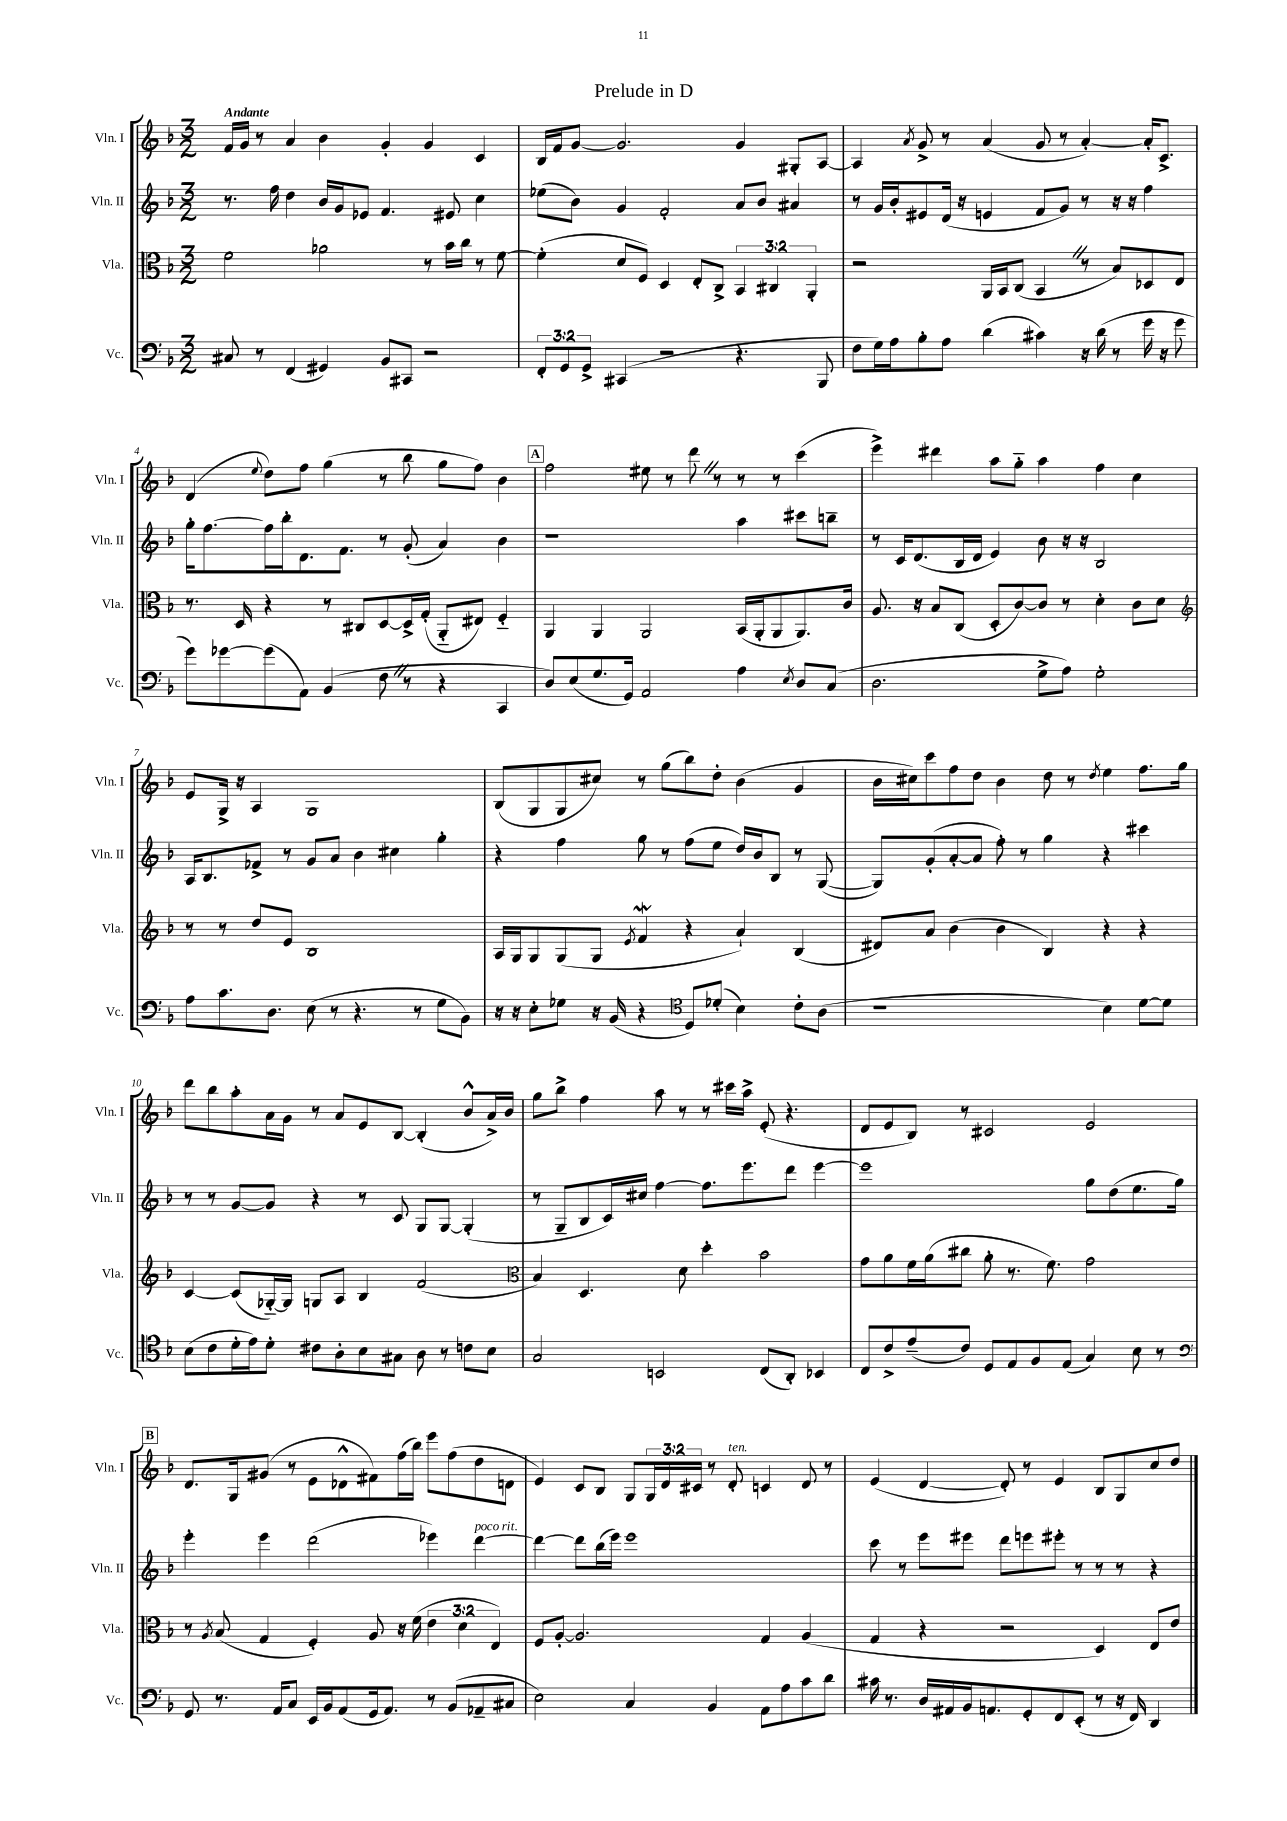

**kern	**kern	**kern	**kern
*staff4	*staff3	*staff2	*staff1
*clefF4	*clefC3	*clefG2	*clefG2
*k[b-]	*k[b-]	*k[b-]	*k[b-]
*M3/2	*M3/2	*M3/2	*M3/2
8C#	2f	8.r	16f
.	.	.	16g
8r	.	.	8r
.	.	16ff	.
(4FF	.	4dd	4a
4GG#)	2a-	16b-	4b-
.	.	16g	.
.	.	8e-	.
8BB-	.	4.f	4g'
8CC#	.	.	.
2r	8r	.	4g
.	16b-	8e#	.
.	16cc	.	.
.	8r	4cc	4c
.	[8f	.	.
=	=	=	=
12FF'	(4f']	(8ee-	16B-
.	.	.	16f
12GG	.	.	.
.	.	8b-)	[8g
12GG^	.	.	.
(4CC#	8d	4g	2.g]
.	8F)	.	.
2r	4D	2f'	.
.	8E'	.	.
.	8C^	.	.
4.r	6BB-	8a	4g
.	.	8b-	.
.	6C#	.	.
.	.	4a#	8G#'
.	6AA'	.	.
8BBB-	.	.	[8A
=	=	=	=
8F	2r	8r	4A]
16G)	.	16g	.
16A	.	16b-'	.
.	.	.	8qa
8B-'	.	8e#	8g^
8A	.	(16d	8r
.	.	16r	.
(4d	16AA	4e	(4a
.	16BB-	.	.
.	(8C	.	.
4c#)	4BB-	8f	8g
.	.	8g)	8r
16r	8r	8r	[4a')
(16d	.	.	.
8r	8B-)	16r	.
.	.	16r	.
16g	8D-	4ff	16a']
16r	.	.	8.c^
8g	8E	.	.
=	=	=	=
8g)	8.r	16gg'	(4d
.	.	[8.ff	.
[8g-	.	.	.
.	16D	.	.
.	.	.	8qqee
(8g-]	4r	16ff]	8dd)
.	.	16bb-'	.
8AA)	.	8.d	8ff
(4BB-	8r	.	(4gg
.	.	8.f	.
.	8C#	.	.
8F	[8D	8r	8r
8r	16D^]	(8g'	8bb-
.	(16G'	.	.
4r	8AA'~	4a)	8gg
.	8E#)	.	8ff)
4CC	4F'~	4b-	4b-
=	=	=	=
8D)	4AA	1r	2ff
(8E	.	.	.
8.G	4AA	.	.
16GG)	.	.	.
2AA	2AA	.	8ee#
.	.	.	8r
.	.	.	8ddd
.	.	.	8r
4A	(16BB-	4aa	8r
.	16AA'	.	.
.	8AA	.	8r
8qE	.	.	.
8D	8.AA)	8ccc#	(4ccc
(8C	.	8bb~	.
.	16c	.	.
=	=	=	=
2.D	8.A	8r	4eee^)
.	.	16c	.
.	16r	(8.d	.
.	8B-	.	4ddd#
.	(8C	16B-	.
.	.	16d	.
.	8D'	4e)	8aa
.	[8c)	.	8gg'~
8G^	8c]	8b-	4aa
8A)	8r	16r	.
.	.	16r	.
2G'	4d'	2B-	4ff
.	8c	.	4cc
.	8d	.	.
=	=	=	=
*	*clefG2	*	*
8A	8r	16A	8e
.	.	8.B-	.
8.c	8r	.	16G^
.	.	.	16r
.	8dd	8f-^	4A
8.D	.	.	.
.	8e	8r	.
(8E	1B-	8g	1G
8r	.	8a	.
4.r	.	4b-	.
.	.	4cc#	.
8r	.	.	.
8G	.	4gg'	.
8BB-)	.	.	.
=	=	=	=
16r	16A	4r	(8B-
16r	16G	.	.
8E'	8G	.	8G
8G-	(8G	4ff	8G
16r	8G	.	8cc#)
(16BB-	.	.	.
.	8qe	.	.
4r	4f	8gg	8r
.	.	8r	(8gg
*clefC4	*	*	*
8D)	4r	(8ff	8bb-)
(8d-'	.	8ee	8dd'
4B-)	4a`)	16dd)	(4b-
.	.	16b-	.
.	.	8B-	.
8c'	(4B-	8r	4g
(8A	.	([8G	.
=	=	=	=
1r	8d#)	8G])	16b-
.	.	.	16cc#)
.	8a	(8g'	8ccc
.	(4b-	[8a'	8ff
.	.	8a]	8dd
.	4b-	8ff')	4b-
.	.	8r	.
.	4B-)	4gg	8dd
.	.	.	8r
.	.	.	8qdd
4B-)	4r	4r	4ee
[8d	4r	4ccc#	8.ff
8d]	.	.	.
.	.	.	16gg
=	=	=	=
(8B-	[4c	8r	8ddd
8c	.	8r	8bb-
16d'	(8c]	[8g	8aa'
16e)	.	.	.
8d'	[16G-'~)	8g]	16a
.	16G-]	.	16g
8c#	8G	4r	8r
8A'	8A	.	8a
8B-	4B-	8r	8e
8G#	.	8c	[8B-
8A	(2f	8G	(4B-']
8r	.	[8G	.
8c	.	(4G']	8b-^^
8B-	.	.	16a^)
.	.	.	16b-
=	=	=	=
*	*clefC3	*	*
2G	4B-)	8r	8gg
.	.	8G~	8bb-^
.	4.D	8B-	4ff
.	.	16c)	.
.	.	16cc#	.
2BB	.	[4ff	8aa
.	8d	.	8r
.	4dd'	8.ff]	8r
.	.	.	16ccc#
.	.	8.eee	16aa^
(8C	2b-	.	(8e'
8AA')	.	8ddd	4.r
4BB-	.	[4eee	.
=	=	=	=
8C	8g	1eee]	8d
8c^	8a	.	8e
(8e~	16f	.	8B-)
.	(16a	.	.
8c)	8cc#	.	8r
8D	8a'	.	2c#
8E	8.r	.	.
8F	.	.	.
.	8.f)	.	.
(8E	.	.	.
4G)	2g	8gg	2e
.	.	(8dd	.
8B-	.	8.ee	.
8r	.	.	.
.	.	16gg)	.
=	=	=	=
*clefF4	*	*	*
8GG	8r	4eee'	8.d
.	8qA	.	.
8.r	(8B-	.	.
.	.	.	16G
.	4G	4eee	(8g#
16AA	.	.	.
8C	.	.	8r
16EE	4F')	(2ddd	8e
16BB-	.	.	.
(8AA	.	.	8d-^^
16GG	8A	.	8f#)
8.AA)	.	.	.
.	16r	.	(16ff
.	(16f	.	16bb-)
8r	6e	4eee-)	8eee
(8BB-	.	.	(8ff
.	6d	.	.
8AA-~	.	[4ddd	8dd
.	6E)	.	.
8C#	.	.	8d
=	=	=	=
2E)	8F	4ddd_	4e)
.	[8A'	.	.
.	2.A]	8ddd]	8c
.	.	(16bb-	8B-
.	.	16eee)	.
4C	.	1eee	8G
.	.	.	24G
.	.	.	24d
.	.	.	24c#
4BB-	.	.	8r
.	.	.	8d'
8AA	4G	.	4c
8A	.	.	.
8c	(4A	.	8d
8d	.	.	8r
=	=	=	=
16c#	4G	8ccc	(4e
8.r	.	.	.
.	.	8r	.
16D	4r	8eee	[4d
16AA#	.	.	.
16BB-	.	8eee#	.
8.AA	.	.	.
.	2r	8ddd	8d'])
8GG'	.	8eee	8r
8FF	.	8eee#'	4e
(8EE'	.	8r	.
8r	4D)	8r	8B-
16r	.	8r	8G
16FF)	.	.	.
4DD	8E	4r	8cc
.	8e	.	8dd
==	==	==	==
*-	*-	*-	*-
